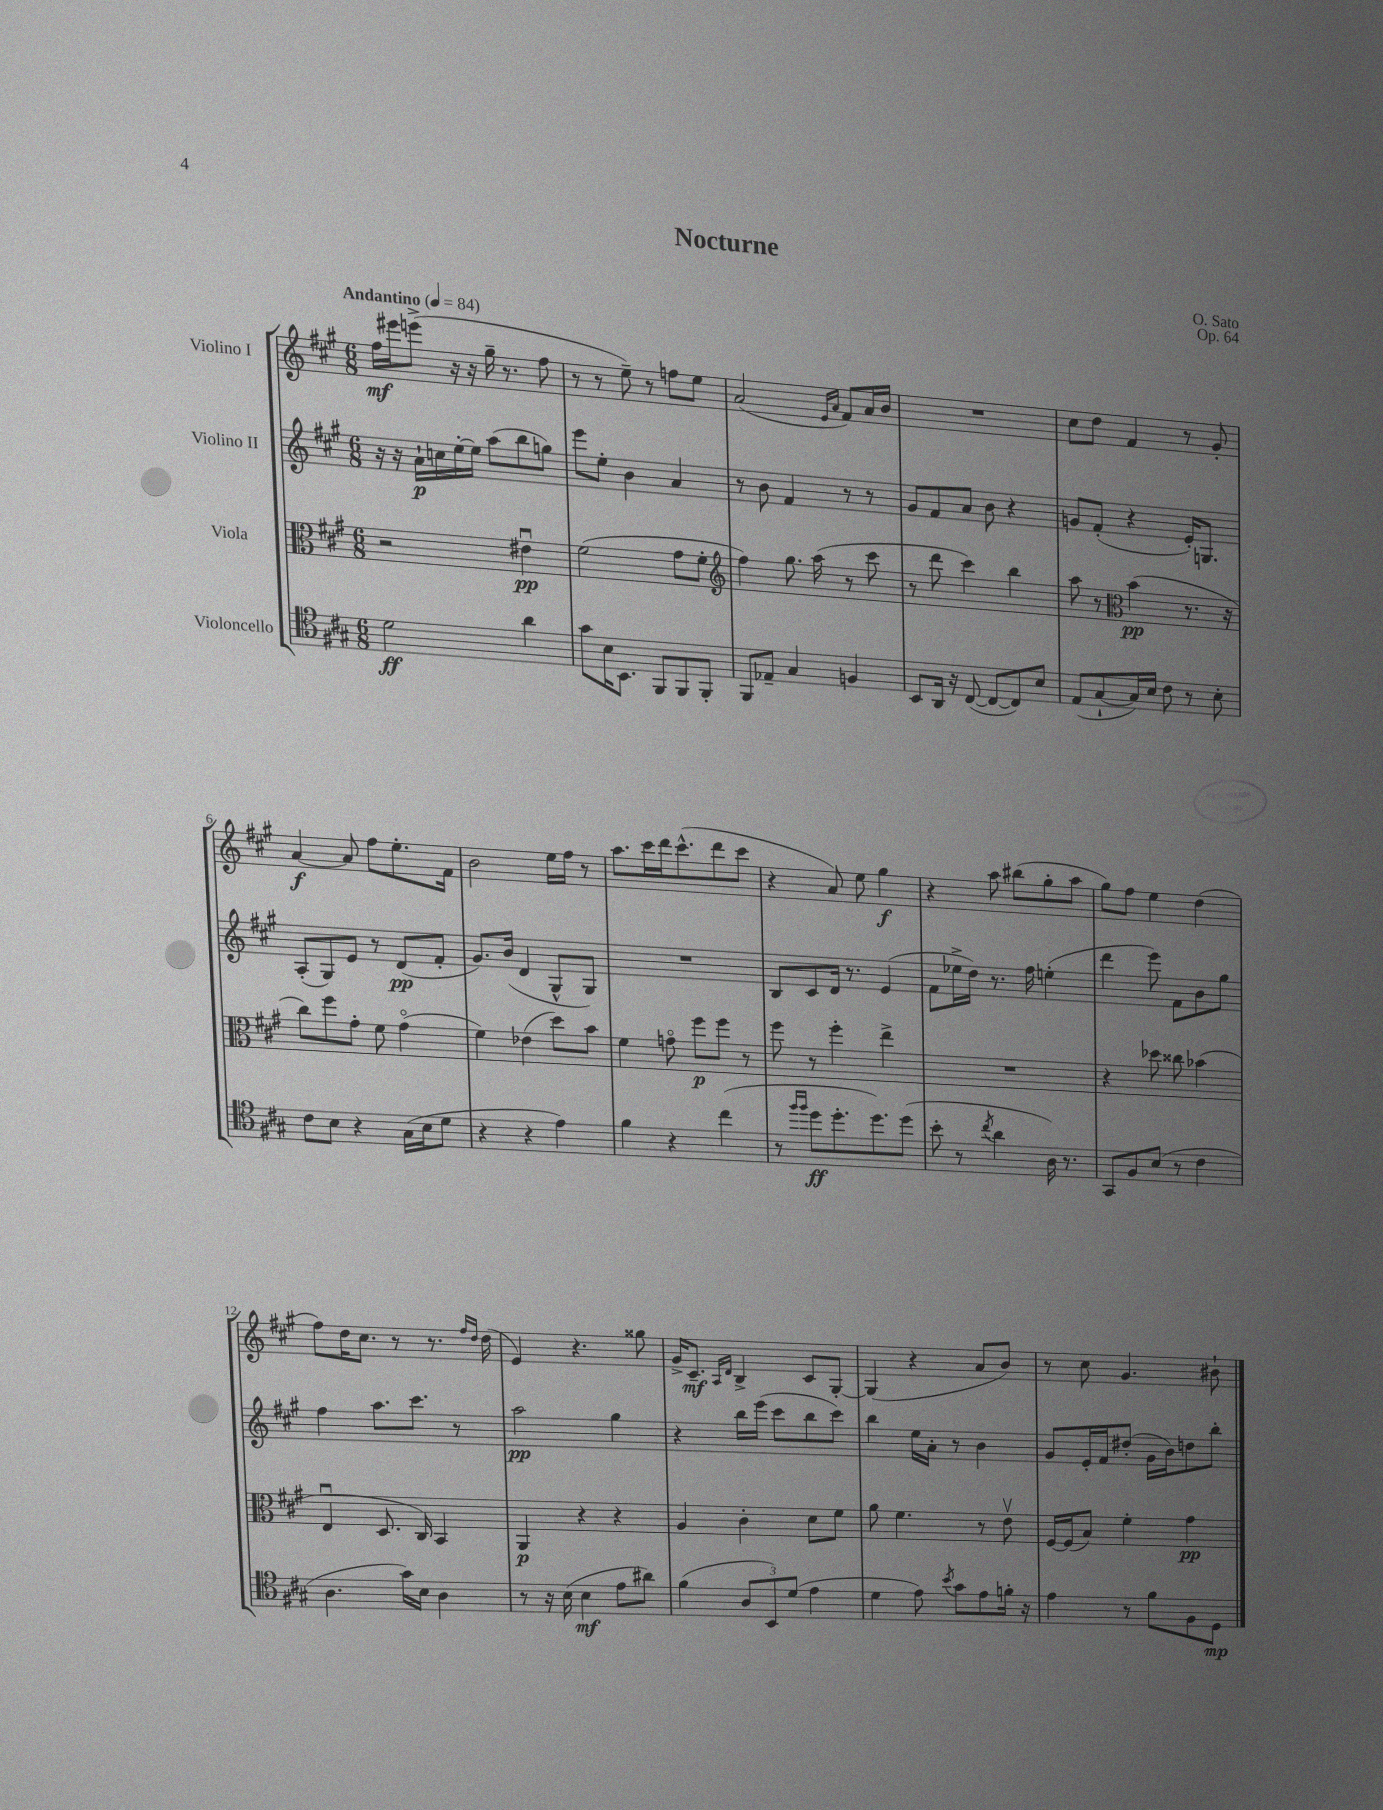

**kern	**dynam	**kern	**dynam	**kern	**dynam	**kern	**dynam
*part4	*part4	*part3	*part3	*part2	*part2	*part1	*part1
*staff4	*staff4	*staff3	*staff3	*staff2	*staff2	*staff1	*staff1
*I"Violoncello	*	*I"Viola	*	*I"Violino II	*	*I"Violino I	*
*clefC4	*	*clefC3	*	*clefG2	*	*clefG2	*
*k[f#c#g#]	*	*k[f#c#g#]	*	*k[f#c#g#]	*	*k[f#c#g#]	*
*M6/8	*	*M6/8	*	*M6/8	*	*M6/8	*
*MM84	*	*MM84	*	*MM84	*	*MM84	*
=1	=1	=1	=1	=1	=1	=1	=1
!	!	!	!	!	!	!LO:TX:a:B:t=Andantino	!
2d\	ff	2r	.	16r	.	16ff#\LL	mf
.	.	.	.	16r	.	16eee#X\J	.
.	.	.	.	16a`\LL	p	(8eeen^\J	.
.	.	.	.	16ccn\	.	.	.
.	.	.	.	[16ee'\	.	16r	.
.	.	.	.	16ee\JJ]	.	16r	.
.	.	.	.	(8aa\L	.	16gg#~\	.
.	.	.	.	.	.	8.r	.
4a\	.	4e#Xu\	pp	8bb\	.	.	.
.	.	.	.	8ggn\J)	.	8ff#\	.
=2	=2	=2	=2	=2	=2	=2	=2
8g#\L	.	(2f#\	.	8eee\L	.	8r	.
16B\K	.	.	.	8ee'\J	.	8r	.
8.BB\J	.	.	.	.	.	.	.
.	.	.	.	4b\	.	8ee~\)	.
8FF#/L	.	.	.	.	.	8r	.
8FF#/	.	8g#\L	.	4a/	.	8ffn\L	.
8FF#'/J	.	8f#'\J	.	.	.	8ee\J	.
=3	=3	=3	=3	=3	=3	=3	=3
*	*	*clefG2	*	*	*	*	*
8FF#/L	.	4ff#\)	.	8r	.	(2a/	.
8E-X~/J	.	.	.	8b\	.	.	.
4G#/	.	8.gg#\	.	4f#/	.	.	.
.	.	(16aa\	.	.	.	.	.
.	.	.	.	.	.	16qqe/LL	.
.	.	.	.	.	.	16qqa/JJ	.
4Fn/	.	8r	.	8r	.	8f#/L)	.
.	.	8ccc#\	.	8r	.	16a/L	.
.	.	.	.	.	.	16b/JJ	.
=4	=4	=4	=4	=4	=4	=4	=4
8BB/L	.	8r	.	8g#/L	.	2.r	.
16AA/Jk	.	8ddd\	.	8f#/	.	.	.
16r	.	.	.	.	.	.	.
([8C#/	.	4ccc#\)	.	8a/J	.	.	.
8C#/L_	.	.	.	8b\	.	.	.
8C#/])	.	4bb\	.	4r	.	.	.
8B/J	.	.	.	.	.	.	.
=5	=5	=5	=5	=5	=5	=5	=5
(8E/L	.	8aa\	.	8gn/L	.	8cc#\L	.
[8G#`/	.	8r	.	(8f#'/J	.	8dd\J	.
*	*	*clefC3	*	*	*	*	*
16G#/L])	.	(4b\	pp	4r	.	4f#/	.
16B/JJ	.	.	.	.	.	.	.
8c#\	.	.	.	.	.	.	.
8r	.	8.r	.	16e'/KL)	.	8r	.
.	.	.	.	8.Gn/J	.	.	.
8B'\	.	.	.	.	.	8g#'/	.
.	.	16r	.	.	.	.	.
!!LO:LB:g=z
=6	=6	=6	=6	=6	=6	=6	=6
8c#\L	.	8cc#\L)	.	(8A'/L	.	[4a/	f
8B\J	.	8ff#\	.	8G#/)	.	.	.
4r	.	8g#'\J	.	8e/J	.	8a/]	.
.	.	8f#\	.	8r	.	8ff#\L	.
(16G#\LL	.	(4g#\	.	(8d/L	pp	8.ee'\	.
16B\J	.	.	.	.	.	.	.
8d\J	.	.	.	8f#'/J	.	.	.
.	.	.	.	.	.	16f#\Jk	.
=7	=7	=7	=7	=7	=7	=7	=7
4r	.	4f#\)	.	8.g#/L)	.	2b\	.
.	.	.	.	(16b/Jk	.	.	.
4r	.	(4e-X\	.	4d/	.	.	.
4e\)	.	8dd\L)	.	8G#^^/L	.	16ee\LL	.
.	.	.	.	.	.	16ff#\JJ	.
.	.	8b\J	.	8G#/J)	.	8r	.
=8	=8	=8	=8	=8	=8	=8	=8
4f#\	.	4f#\	.	2.r	.	8.aa\L	.
.	.	.	.	.	.	16ccc#\L	.
4r	.	8gn\	.	.	.	16ddd\J	.
.	.	.	.	.	.	(8.ccc#^^\	.
.	.	8ff#\L	p	.	.	.	.
(4cc#\	.	8ff#\J	.	.	.	8ddd\	.
.	.	8r	.	.	.	8ccc#\J	.
=9	=9	=9	=9	=9	=9	=9	=9
8r	.	8ff#\	.	8B/L	.	4r	.
16qqff#/LL	.	.	.	.	.	.	.
16qqff#/JJ	.	.	.	.	.	.	.
8dd\L	ff	8r	.	8c#/	.	.	.
8.dd'\	.	4ff#'\	.	16d/Jk	.	8a/)	.
.	.	.	.	8.r	.	.	.
.	.	.	.	.	.	8ee\	.
8.dd\)	.	.	.	.	.	.	.
.	.	4ee^\	.	(4e/	.	4gg#\	f
(8dd\J	.	.	.	.	.	.	.
=10	=10	=10	=10	=10	=10	=10	=10
8b'\	.	2.r	.	8f#\L	.	4r	.
8r	.	.	.	16ee-X^\L	.	.	.
.	.	.	.	16dd\JJ)	.	.	.
8qcc#/	.	.	.	.	.	.	.
4a\	.	.	.	8.r	.	8aa\	.
.	.	.	.	.	.	(8bb#X\L	.
.	.	.	.	16ff#\	.	.	.
16A\)	.	.	.	(4een'\	.	8gg#'\	.
8.r	.	.	.	.	.	.	.
.	.	.	.	.	.	8aa\J	.
=11	=11	=11	=11	=11	=11	=11	=11
8GG#/L	.	4r	.	4ddd\	.	8gg#\L)	.
8F#/	.	.	.	.	.	8ff#\J	.
(8B/J	.	8dd-X\	.	8eee\)	.	4ee\	.
8r	.	8cc##X\	.	8f#\L	.	.	.
4c#\	.	(4b-X\	.	8b\	.	(4dd\	.
.	.	.	.	8gg#\J	.	.	.
!!LO:LB:g=z
=12	=12	=12	=12	=12	=12	=12	=12
4.A\	.	4Eu/	.	4ff#\	.	8ff#\L)	.
.	.	.	.	.	.	16dd\K	.
.	.	.	.	.	.	8.cc#\J	.
.	.	8.D/	.	8.aa\L	.	.	.
16g#\LL)	.	.	.	.	.	8r	.
16B\JJ	.	16C#/)	.	8.ccc#\J	.	.	.
4A\	.	4BB/	.	.	.	8.r	.
.	.	.	.	8r	.	.	.
.	.	.	.	.	.	16qqff#/LL	.
.	.	.	.	.	.	16qqdd/JJ	.
.	.	.	.	.	.	(16dd\	.
=13	=13	=13	=13	=13	=13	=13	=13
8r	.	4AA/	p	2aa\	pp	4e/)	.
16r	.	.	.	.	.	.	.
(16B\	.	.	.	.	.	.	.
4B\	mf	4r	.	.	.	4.r	.
8e\L	.	4r	.	4gg#\	.	.	.
8a#X\J)	.	.	.	.	.	8gg##X\	.
=14	=14	=14	=14	=14	=14	=14	=14
(4f#\	.	4A/	.	4r	.	16g#^/KL	.
.	.	.	.	.	.	8.c#~/J	mf
.	.	.	.	.	.	16qqA/LL	.
.	.	.	.	.	.	16qqd/JJ	.
12A/L	.	4c#'\	.	16bb\LL	.	4B^/	.
.	.	.	.	(16eee\JJ	.	.	.
12BB/)	.	.	.	.	.	.	.
.	.	.	.	8ccc#\L	.	.	.
(12d/J	.	.	.	.	.	.	.
4e\	.	8d\L	.	8bb\	.	8c#/L	.
.	.	8f#\J	.	8ccc#\J)	.	[8G#'/J	.
=15	=15	=15	=15	=15	=15	=15	=15
4d\	.	8a\	.	4bb\	.	(4G#/]	.
.	.	4.f#\	.	.	.	.	.
8e\)	.	.	.	16ee\LL	.	4r	.
.	.	.	.	16a'\JJ	.	.	.
8qb/	.	.	.	.	.	.	.
8g#\L	.	.	.	8r	.	.	.
8e\	.	8r	.	4b\	.	8a/L	.
16fn'\Jk	.	8ev\	.	.	.	8b/J)	.
16r	.	.	.	.	.	.	.
=16	=16	=16	=16	=16	=16	=16	=16
4e\	.	[16F#/LL	.	8g#/L	.	8r	.
.	.	(16F#/J]	.	.	.	.	.
.	.	8B/J)	.	16e'/L	.	8cc#\	.
.	.	.	.	16f#/J	.	.	.
8r	.	4f#'\	.	(8dd#X'/J	.	4.g#/	.
8f#\L	.	.	.	16g#\LL	.	.	.
.	.	.	.	16b\J)	.	.	.
8F#\	.	4g#\	pp	8ddn\	.	.	.
8D\J	mp	.	.	8bb'\J	.	8b#X`\	.
==	==	==	==	==	==	==	==
*-	*-	*-	*-	*-	*-	*-	*-
